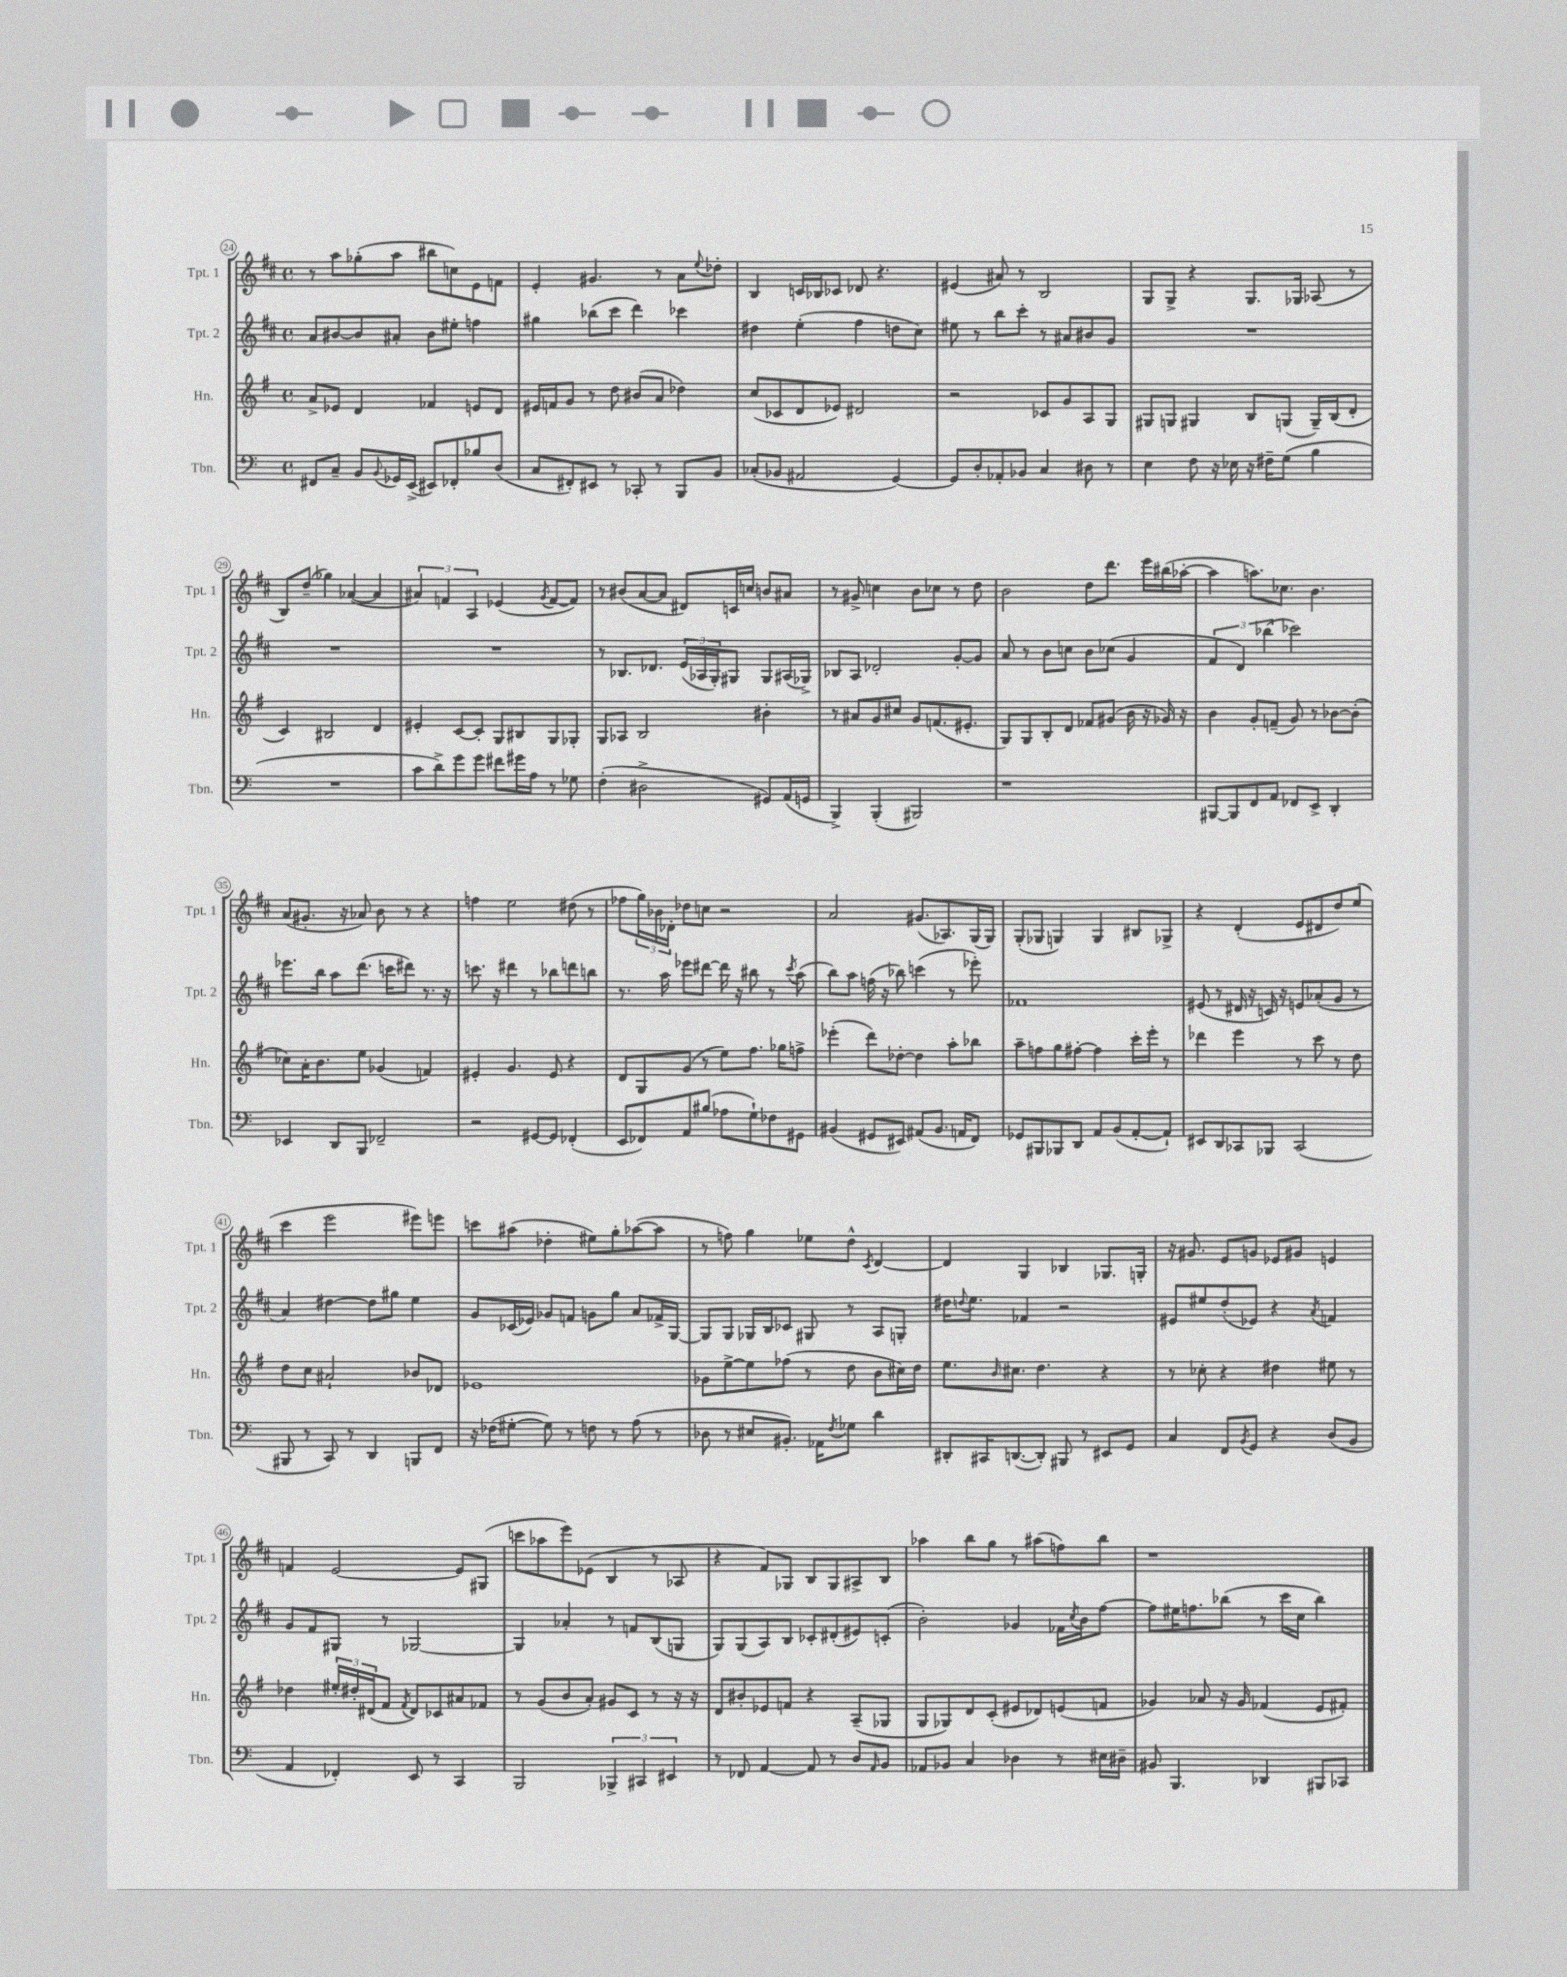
<<
\new StaffGroup <<
\new Staff = "s0" \with { instrumentName = "Tpt. 1" shortInstrumentName = "Tpt. 1" } {
    \clef treble \key d \major \defaultTimeSignature \time 4/4
    r8 a''8 ges''8-.( a''8 bis''8 c''8) e'8 f'8 |
    e'4-. gis'4. r8 a'8 \appoggiatura { e''8 } des''8-. |
    b4 c'16 bes16 ces'8 des'8 r4. |
    eis'4( ais'8) r8 b2 |
    g8 g8-> r4 g8. ges16 aes8( r8 |
    b8) d''8--( ges''4) aes'4~( aes'4 |
    \tuplet 3/2 { ais'4) f'4 a4 } ees'4( \acciaccatura { g'8 } f'8~ f'8) |
    r8 bis'8( a'8~ a'8 dis'8) c'16 c''16 b'8 ais'8 |
    r8 gis'8-> c''4 b'8 ces''8 r8 d''8 |
    b'2 d''8 d'''8. e'''16 bis''16( aes''16~-. |
    aes''4 a''8.) ces''8. b'4. |
    a'8( gis'8.-. r16 aes'8) b'8 r8 r4 |
    f''4 e''2 dis''8( r8 |
    fes''8 \tuplet 3/2 { g''16) bes'16 des'16-. } des''8 c''8 r2 |
    a'2 gis'8.( aes8.) g16( g16) |
    g8-.( ges8 g4) g4 bis8 ges8-> |
    r4 d'4-.( e'8 dis'8 d''8) e''8( |
    cis'''4 e'''2 eis'''8) e'''8 |
    c'''8 ais''8( des''4-. eis''8) g''8-. aes''8~( aes''8 |
    r8 f''8) g''4 ees''8 d''8-^ \acciaccatura { cis'8 } d'4~ |
    d'4 g4 bes4 ges8. g16-. |
    r16 gis'8. e'8 g'8 ees'8 gis'8 e'4 |
    f'4 e'2~ e'8 gis8( |
    c'''8 aes''8 e'''8) ees'8( b4 r8 aes8 |
    r4 fis'8) ges8 b8 ges8 ais8-> b8 |
    aes''4 b''8 g''8 r8 ais''8( f''8) b''8 |
    r1 \bar "|." |
}
\new Staff = "s1" \with { instrumentName = "Tpt. 2" shortInstrumentName = "Tpt. 2" } {
    \clef treble \key d \major \defaultTimeSignature \time 4/4
    a'8 bis'8~ bis'8 ais'8-. bis'8 eis''8-. f''4 |
    gis''4 bes''8( cis'''8 d'''4) ces'''4 |
    dis''4 e''4-.( fis''4 d''8 cis''8) |
    eis''8 r8 b''8 cis'''8-. r8 ais'8 bis'8 g'8 |
    R1 |
    R1 |
    R1 |
    r8 bes8. des'8. \tuplet 3/2 { e'16( aes16 g16-.) } gis8 gis8 ais16( ges16->) |
    bes8 a8 des'2-. g'8~-. g'8 |
    a'8 r8 b'8 c''8 b'8 ces''8( g'4 |
    \tuplet 3/2 { fis'4 d'4) bes''4( } ces'''2) |
    ees'''8. b''16 a''8 d'''8.( c'''16 dis'''8) r8. r16 |
    c'''8. r16 dis'''4 r8 bes''8 d'''8 b''8 |
    r8. a''16 ees'''8 dis'''8~ dis'''16 r16 bis''8 r8 \acciaccatura { cis'''8 } a''8( |
    b''8) a''8 f''16( r16 bes''8) c'''4( r8 ees'''8-.) |
    fes'1 |
    eis'8( r8 dis'16 r16 c'16) r16 e'8 aes'8-.( g'8 r8 |
    a'4) dis''4~ dis''8 gis''8 e''4 |
    g'8 ces'16( ees'16) ges'8 f'8 g'8 g''8 a'8 fes'16-> g16~ |
    g8 g8 ges16 b16 ces'8 gis8 r8 a8 g8-. |
    dis''16 \appoggiatura { d''8 } e''8. fes'4 r2 |
    eis'8 eis''8 d''8-.( ees'8) r4 \acciaccatura { a'8 } f'4 |
    g'8 fis'8 gis8 r8 ges2~ |
    ges4 aes'4-. r8 f'8 b8( g8 |
    g8) g8( a8) b8 ces'8-. dis'8-.( eis'8) c'8-.( |
    b'2-.) ges'4 fes'16 \acciaccatura { cis''8 } b'16 fis''8~ |
    fis''8 eis''16 f''8. bes''8( r8 cis'''16 cis''16 bes''4) \bar "|." |
}
\new Staff = "s2" \with { instrumentName = "Hn." shortInstrumentName = "Hn." } {
    \clef treble \key g \major \defaultTimeSignature \time 4/4
    a'8-> ees'8 d'4 fes'4 e'8 d'8 |
    eis'16 f'16 g'8 r8 d''8 bis'8( a'8 des''4) |
    c''8( ces'8 d'8 ees'8) dis'2 |
    r2 ces'8 g'8 a8 g8 |
    gis8 g8 gis4 b8 g8( g16--) b16( d'8-. |
    c'4) bis2 d'4 |
    eis'4-. c'8~ c'8-. g8 bis8 g8 ges8-. |
    g8 aes8 b2 bis'4-. |
    r8 ais'8 g'8 cis''8 g'8 f'8.( eis'8.-. |
    g8) g8 b8-. d'8 fes'8 gis'8( b'16 r16 ges'16) r16 |
    b'4 g'8-. f'8--( g'8) r8 bes'8~ bes'8-.( |
    ces''8) a'16-. b'8. e''8 ges'4( f'4) |
    eis'4-. g'4. eis'8 r4 |
    d'8 g8 g'8( r8 e''8) fis''8. ges''16 f''8-> |
    ees'''4-.( d'''8) des''8~-. des''4 a''8-. bes''8 |
    a''8-- f''8 g''8 fis''8~-. fis''4 c'''16-. e'''16-. r8 |
    des'''4 e'''4 r8 c'''8 r8 d''8 |
    d''8 c''8 ais'2-! bes'8 des'8 |
    ees'1 |
    ges'8 e''8~-> e''8 fes''8( r8 d''8 b'8 cis''16) d''16 |
    e''8. \grace { b'16 } cis''8. d''4. r4 |
    r8 ces''8-. r4 dis''4 eis''8 r8 |
    des''4 \tuplet 3/2 { eis''16-. dis''16-. dis'16( } fis'8 \acciaccatura { fis'8 } dis'8) ces'8 ais'8 fes'8 |
    r8 g'8( b'8 a'8-.) gis'8 c'8 r8 r16 r16 |
    d'8 bis'8-. ees'8 f'8 r4 a8--( ges8 |
    g8 ges8) d'8 c'8-.( eis'8 des'8) e'8( f'8 |
    ges'4) aes'8 r16 ges'16 fes'4( e'8 fis'8-.) \bar "|." |
}
\new Staff = "s3" \with { instrumentName = "Tbn." shortInstrumentName = "Tbn." } {
    \clef bass \key c \major \defaultTimeSignature \time 4/4
    fis,8 c8-- b,8 \appoggiatura { b,8 } ges,16 e,16->( eis,8) fes,8-. bes8 d8( |
    c8 fis,8-.) eis,8 r8 ces,8-. r8 b,,8 b,8 |
    ces8-.( bes,8 ais,2 g,4~) |
    g,8 d8-. aes,8-. bes,8 c4 dis8 r8 |
    e4 f8 r16 ees16 r16 fis16-- g8( b4 |
    R1 |
    c'8 d'8->) g'8 g'8 fis'8 gis'16 a16 r8 ges8 |
    f4-.( dis2-> gis,8) a,16( g,16 |
    b,,4->) b,,4-.( bis,,2) |
    r1 |
    bis,,8~ bis,,8 f,8 a,8 fes,8 e,8-> d,4-. |
    ees,4 d,8 b,,8 fes,2-- |
    r2 gis,8~ gis,8 fes,4-.( |
    e,8 fes,8) a,8 bis8( aes8 g8-!) fes8 gis,8 |
    bis,4( gis,8 eis,8) ais,8( bis,8. a,16 f,8) |
    ges,8 bis,,8 bes,,8 d,8 a,8 b,8( a,8~-. a,8-!) |
    eis,8 d,8 ces,8 bes,,8 ces,2( |
    bis,,8 r8 c,8) r8 d,4 b,,8 f,8 |
    r16 fes16( gis8~-. gis8) r8 f8 r8 a8( r8 |
    des8 r8 eis8 bis,8.-.) aes,16 \acciaccatura { f8 } ges8 d'4 |
    dis,8-. cis,16 d,8.~( d,8-.) bis,,8 r8 eis,8 g,8 |
    c4 f,8 \acciaccatura { b,8 } g,8 r4 d8( b,8 |
    a,4 fes,4-.) e,8 r8 c,4 |
    b,,2 \tuplet 3/2 { bes,,4-> cis,4 eis,4 } |
    r8 fes,8 a,4~ a,8 r8 d8 \grace { a,16 } b,8 |
    aes,8 bes,8 c4 des4 r8 eis16 dis16-- |
    bis,8 b,,4. des,4 bis,,8 ces,8 \bar "|." |
}
>>
>>
\layout { \context { \Score currentBarNumber = #24 \override BarNumber.stencil = #(make-stencil-circler 0.1 0.3 ly:text-interface::print) } }
